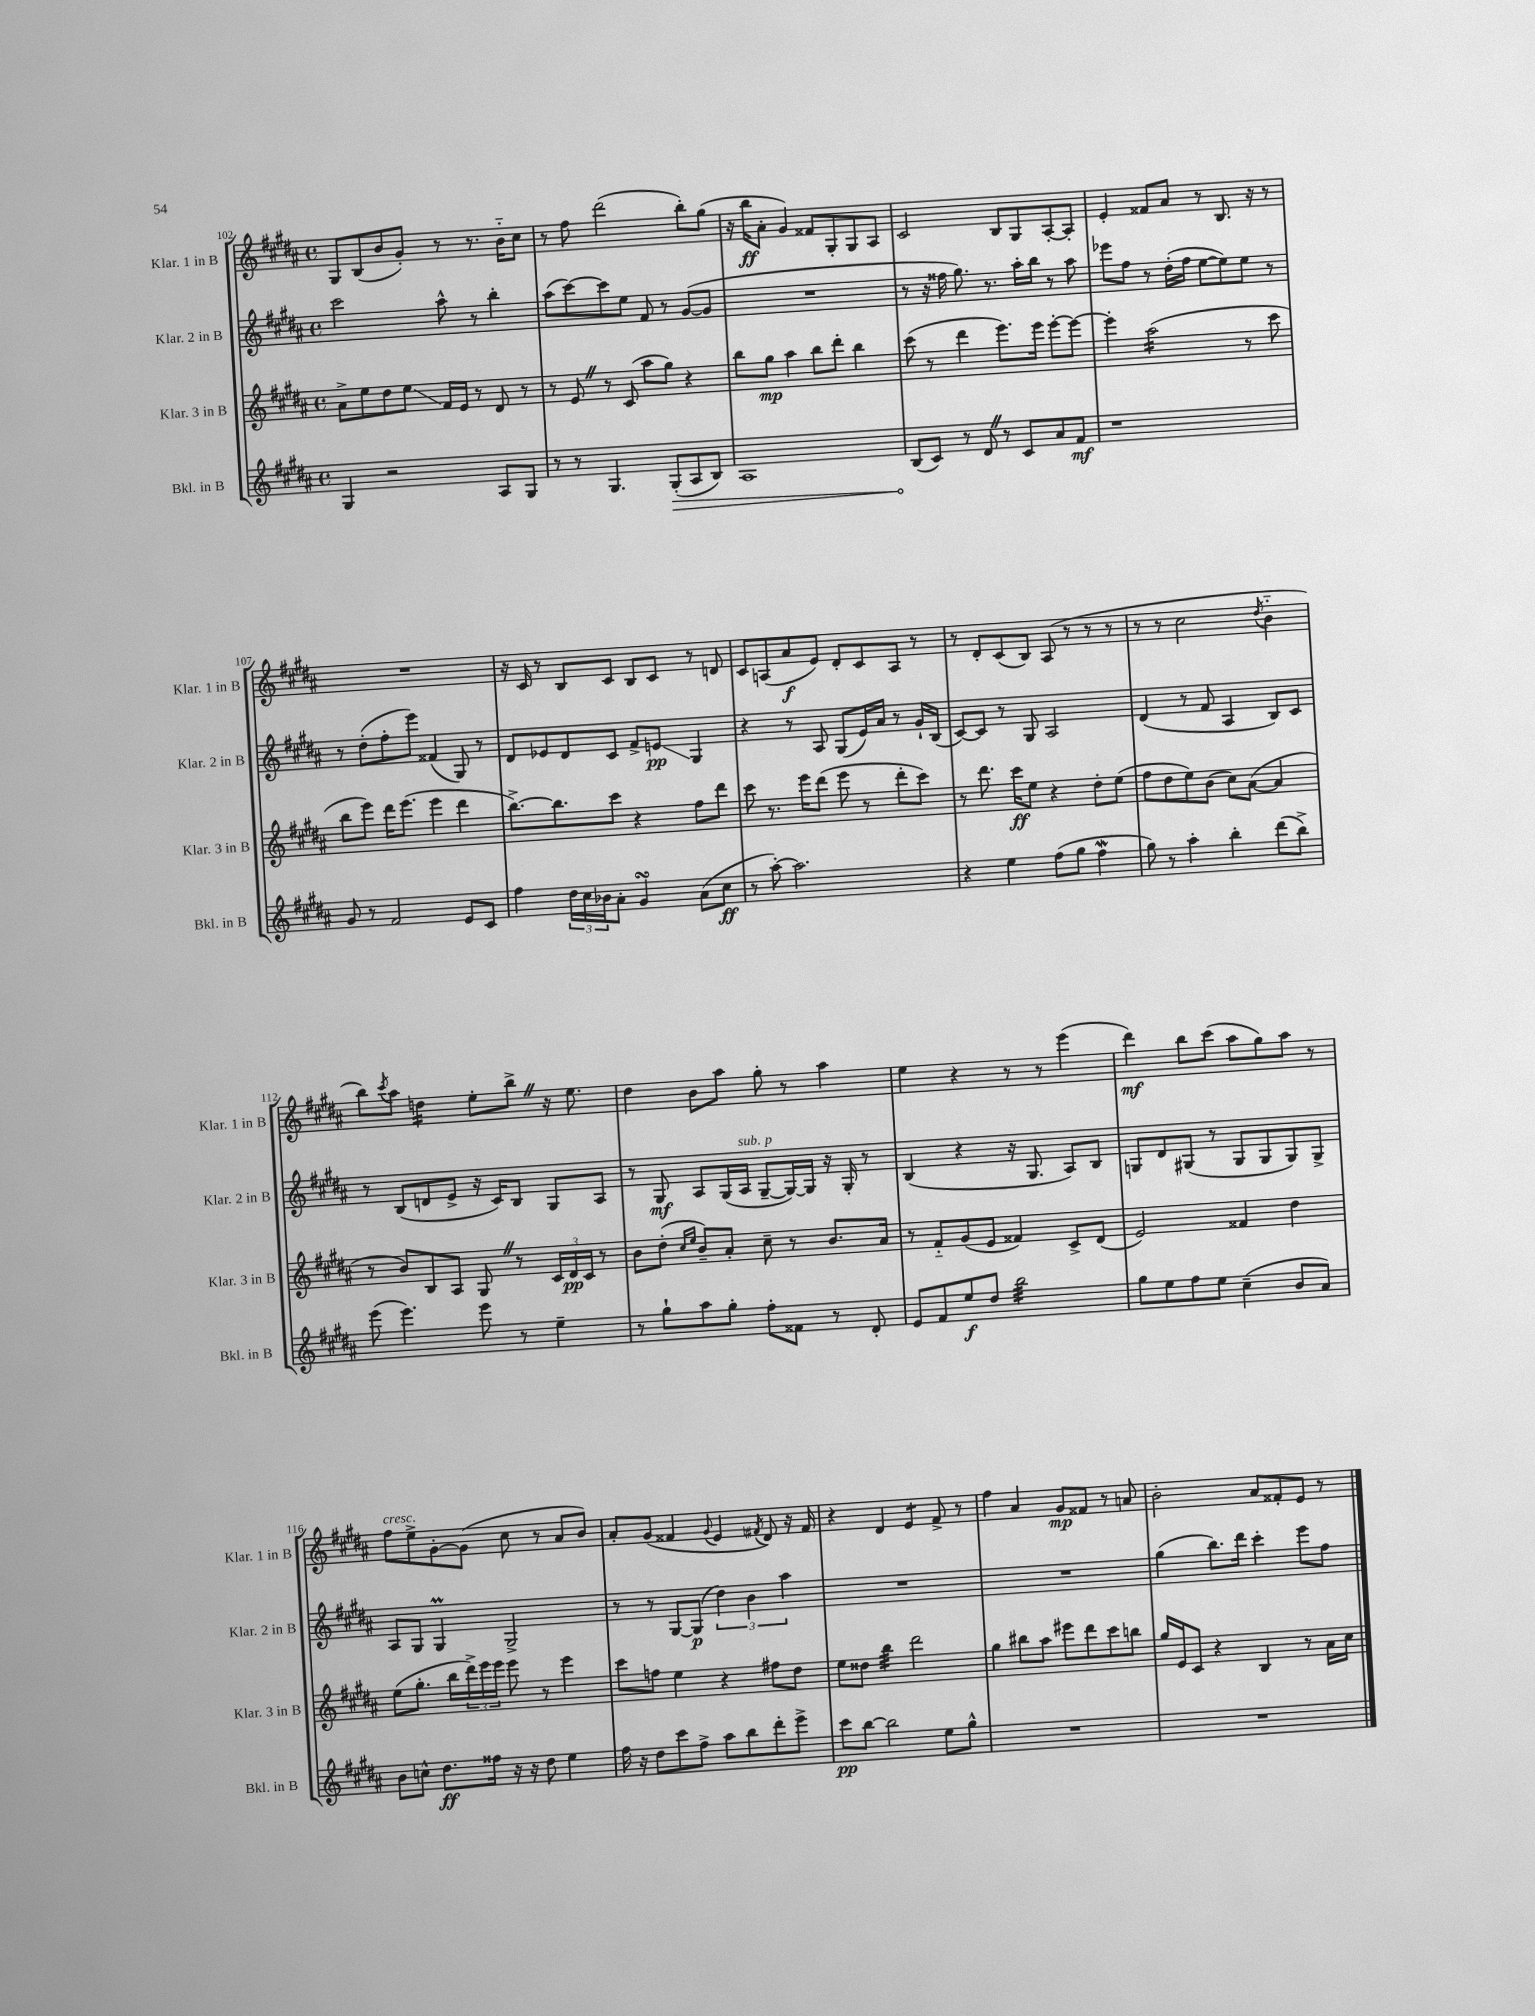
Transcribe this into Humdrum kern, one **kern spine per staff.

**kern	**kern	**kern	**kern
*staff4	*staff3	*staff2	*staff1
*clefG2	*clefG2	*clefG2	*clefG2
*k[f#c#g#d#a#]	*k[f#c#g#d#a#]	*k[f#c#g#d#a#]	*k[f#c#g#d#a#]
*M4/4	*M4/4	*M4/4	*M4/4
*met(c)	*met(c)	*met(c)	*met(c)
4G#	8a#^	2ccc#	8G#
.	8ee	.	(8B
2r	8dd#	.	8b
.	8ee	.	8g#')
.	16f#	8aa#^^	8r
.	16e	.	.
.	8r	8r	8.r
8A#	8d#	4bb'	.
.	.	.	16b'~
8G#	8r	.	8cc#
=	=	=	=
8r	8r	(8aa#	8r
8r	8e	[8ccc#)	8ff#
4.G#	8r	8ccc#]	(2ddd#
.	(8c#	8ee	.
.	8aa#	8f#	.
(8G#'	8gg#)	8r	.
8A#	4r	([8g#	8bb')
8B)	.	8g#]	(8gg#
=	=	=	=
1A#	8bb	1r	16r
.	.	.	16bb
.	8gg#	.	8a#'
.	4aa#	.	4g#)
.	8bb	.	8f##
.	8ddd#'	.	8G#'
.	4bb	.	8G#
.	.	.	8A#
=	=	=	=
(8B	(8ccc#	8r	2c#
8c#)	8r	16r	.
.	.	16ff##	.
8r	4ddd#	8.gg#)	.
8d#	.	.	.
.	.	8.r	.
8r	8.eee)	.	8B
8c#	.	16aa#'	8G#
.	16eee	16bb	.
8a#	[8eee'	8r	[8A#'
8f#	8eee_	8aa#	8A#']
=	=	=	=
1r	4eee']	8eee-	4e'
.	.	8ff#	.
.	(2aa#	8r	8f##
.	.	(16dd#'	8a#
.	.	16ff#	.
.	.	[8ee	8r
.	.	8ee])	8.B
.	8r	8ee	.
.	.	.	16r
.	8ccc#	8r	8r
=	=	=	=
8g#	8bb	8r	1r
8r	8eee)	(8dd#'	.
2f#	16ddd#	8ff#'	.
.	(8.eee	.	.
.	.	8eee)	.
.	4eee	(4f##	.
8e	4ddd#	8G#)	.
8c#	.	8r	.
=	=	=	=
4ff#	[8.bb^)	8d#	16r
.	.	.	16c#
.	.	8e-	8r
.	8.bb]	.	.
24dd#	.	8d#	8B
24cc#	.	.	.
24b-	.	.	.
8a#'	8ccc#	8c#	8c#
4g#	4r	8f#^	8B
.	.	8e	8c#
(8a#	8ff#	4G#	8r
8cc#	8ddd#	.	8d
=	=	=	=
8r	8ccc#	4r	8c#
[8aa#')	8.r	.	(8A
2.aa#]	.	8r	8a#
.	16eee	.	.
.	(8ddd#	8A#	8e)
.	8eee	(8G#	8d#'
.	8r	16e)	8c#
.	.	16a#	.
.	8ddd#'	8r	8A
.	8ccc#)	16g#`	8r
.	.	(16B	.
=	=	=	=
4r	8r	[8c#)	8r
.	8.ddd#	8c#]	8d#'
4ee	.	8r	(8c#
.	16ccc#	.	.
.	8ee	8G#	8B)
(8ff#	4r	2A#	(8A#
8gg#	.	.	8r
4ff#	8dd#'	.	8r
.	(8ee	.	8r
=	=	=	=
8gg#)	8ff#	(4d#	8r
8r	8dd#	.	8r
4aa#'	8ee)	8r	2cc#
.	(8b	8f#	.
4bb'	8cc#)	4A#	.
.	([8a#	.	.
.	.	.	8qdd#
(8ddd#	4a#]	8B)	4b'~
8bb^)	.	8c#	.
=	=	=	=
(8eee	8r	8r	8bb)
.	.	.	8qccc#
4.eee)	8b)	(8B	8aa#
.	8B	8d	4dd
.	8A#	8e^	.
8eee	8G#	16r	8ee'
.	.	16c#)	.
8r	8r	8B	8bb^
4ee~	24c#	8G#	16r
.	24d#	.	.
.	.	.	8.ee
.	24c#	.	.
.	8r	8A#	.
=	=	=	=
8r	8b	8r	4dd#
8gg#`	(8dd#'	8G#	.
.	16qqcc#	.	.
.	16qqee	.	.
8aa#	8b~)	8A#	8b
8gg#'	8a#'	(16G#	8aa#
.	.	16A#	.
8ff#'	8cc#~	[8G#~	8gg#'
8f##	8r	16G#_)	8r
.	.	16G#]	.
8r	8.b	16r	4aa#
.	.	16G#'	.
8d#'	.	8r	.
.	16a#	.	.
=	=	=	=
8e	8r	(4B	4ee
8f#	8f#'~	.	.
8ee	(8g#	4r	4r
8dd#	8e	.	.
2bb	4f##)	16r	8r
.	.	8.G#	.
.	.	.	8r
.	8c#^	8A#)	(4eee
.	(8d#	8B	.
=	=	=	=
8gg#	2e)	8G	4ddd#)
8ee	.	8d#	.
8ff#	.	(8G#	8bb
8ee	.	8r	(8ccc#
(4cc#~	4f##	8G#	8aa#
.	.	8G#	8gg#)
8b	4dd#	8G#)	8aa#
8a#)	.	8G#^	8r
=	=	=	=
8b	(8ee	8A#	8ff#
8cc^^	8.gg#'	8G#	8ee^
8.dd#	.	4G#	[8g#'
.	16bb	.	.
.	24ddd#^)	.	(8g#]
.	24eee	.	.
16ff##	.	.	.
.	24eee	.	.
16r	8eee	2G#^	8cc#
16r	.	.	.
8dd#	8r	.	8r
4ee	4eee	.	8a#
.	.	.	8b)
=	=	=	=
16ff#	8ccc#	8r	8a#'
16r	.	.	.
8dd#	8ff	8r	(8g#
8ccc#	4ee	[8G#	4f##
8ff#^	.	(8G#]	.
.	.	.	8qqg#
8aa#	4r	6dd#)	4e
8bb	.	.	.
.	.	6b	.
.	.	.	8qf#
8ddd#'	8ff#	.	8d#)
.	.	6aa#	.
8eee^	8dd#	.	16r
.	.	.	16f#
=	=	=	=
8ccc#	8ee	1r	4r
[8bb	8dd##	.	.
2bb]	4bb	.	4d#
.	2ddd#	.	4e
8ee	.	.	8f#^
8gg#^^	.	.	8r
=	=	=	=
1r	4gg#	1r	4ff#
.	8bb#	.	4a#
.	8aa#	.	.
.	8eee#	.	8g#
.	8ddd#	.	8f##
.	8ccc#	.	8r
.	8bb	.	8a
=	=	=	=
1r	16gg#	(4gg#	2b'
.	16e	.	.
.	8c#	.	.
.	4r	8.bb)	.
.	.	16ddd#	.
.	4B	4ccc#'	8a#
.	.	.	8f##'
.	8r	8eee	8e
.	16a#	8ff#	8r
.	16cc#	.	.
==	==	==	==
*-	*-	*-	*-
